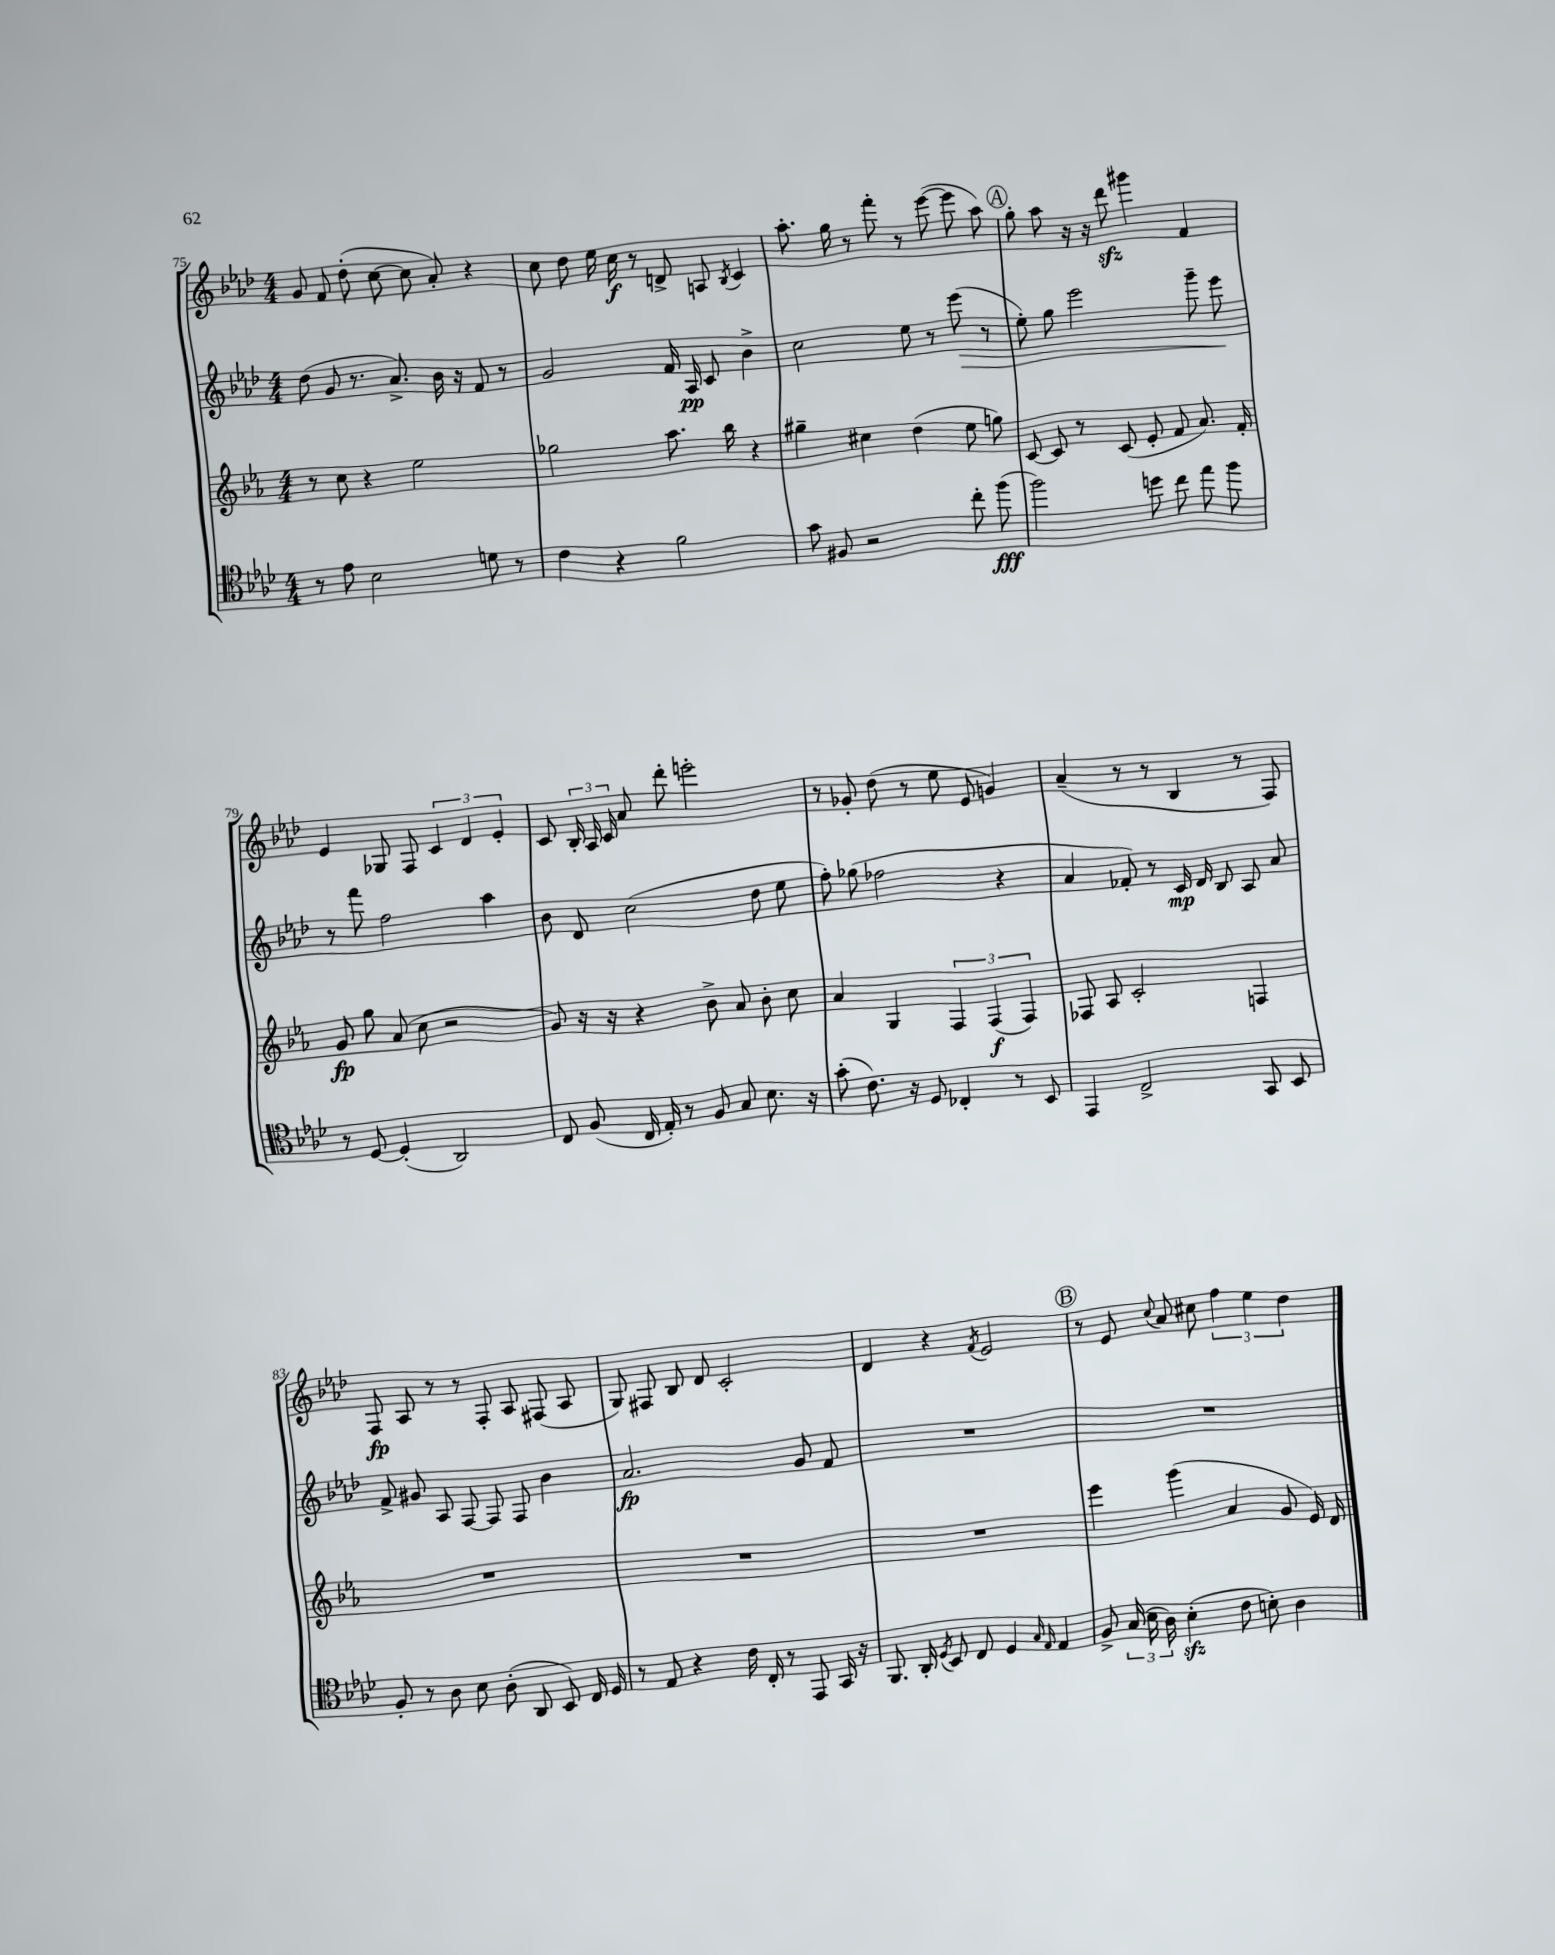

**kern	**kern	**kern	**kern
*staff4	*staff3	*staff2	*staff1
*clefC4	*clefG2	*clefG2	*clefG2
*k[b-e-a-d-]	*k[b-e-a-]	*k[b-e-a-d-]	*k[b-e-a-d-]
*M4/4	*M4/4	*M4/4	*M4/4
8r	8r	(8dd-	8g
8e-	8cc	8g	8f
2B-	4r	8.r	(8dd-'
.	.	.	[8cc
.	.	8.a-^)	.
.	2ee-	.	8cc]
.	.	16b-	8a-')
.	.	16r	.
8d	.	8f	4r
8r	.	8r	.
=	=	=	=
4c	2gg-	2g	8cc
.	.	.	8dd-
4r	.	.	16ee-
.	.	.	16cc
.	.	.	8r
2f	8.aa-	16f	8d^
.	.	16A-	.
.	.	8c	8A
.	16bb-	.	.
.	.	.	8qB-
.	4r	4b-^	4c
=	=	=	=
8g	4gg#~	2cc	8.aa-'
8F#	.	.	.
.	.	.	16gg
2r	4cc#	.	8r
.	.	.	8fff'
.	(4dd	8ee-	8r
.	.	8r	([8eee-
8cc'	8ee-	(8eee-	8eee-]
(8ff	8gg)	8r	8aa-)
=	=	=	=
2ff)	[8c	8ee-')	8gg'
.	8c]	8gg	8aa-
.	8r	2eee-	16r
.	.	.	16r
.	(8c	.	8ddd-
8dd	8e-'	.	4ggg#
8cc	8f	.	.
8ee-	8.a-)	8ggg~	4f
8ff	.	8eee-	.
.	16f'	.	.
=	=	=	=
8r	8g	8r	4e-
[8D-	8gg	8fff	.
(4D-']	(8a-	2ff	8G-
.	8cc	.	8F
2AA-)	2r	.	6c
.	.	.	6d-
.	.	4aa-	.
.	.	.	6e-'
=	=	=	=
8C	8g)	8b-	8c
(8F	16r	8d-	24B-'
.	.	.	24A-
.	16r	.	.
.	.	.	24c
16C	4r	(2cc	8a-
16E-')	.	.	.
8r	.	.	8ddd-'
8F	8b-^	.	2eee'
8G	8a-	.	.
8.B-	8b-'	8dd-	.
.	8cc	8ee-	.
16r	.	.	.
=	=	=	=
(8g'	4a-	8ff')	8r
8.c)	.	(8gg-	8g-'
.	4G	2ff-	(8dd-
16r	.	.	.
8D-	.	.	8r
4C-'	6F	.	8ee-
.	.	.	8e-
.	(6F	.	.
8r	.	4r	4g)
.	6F)	.	.
8BB-	.	.	.
=	=	=	=
4EE-	8F-	4a-	(4a-~
.	8A-	.	.
2C^	2c'	8f-')	8r
.	.	8r	8r
.	.	16c	4B-
.	.	16d-	.
.	.	8B-	.
8GG	4F	8A-	8r
8BB-	.	8a-	8F)
=	=	=	=
8F'	1r	8f^	8F
8r	.	8g#	8A-
8A-	.	8A-	8r
8B-	.	[8F	8r
(8A-'	.	8F]	8F'
8AA-	.	8F	8A-
8BB-)	.	4b-	(8F#
16C	.	.	8A-
16D-	.	.	.
=	=	=	=
8r	1r	2.a-	8G)
8E-	.	.	8F#
4r	.	.	8B-
.	.	.	8d-
16c	.	.	2c'
16C'	.	.	.
8r	.	.	.
8EE-	.	8g	.
16GG	.	8f	.
16r	.	.	.
=	=	=	=
8.FF	1r	1r	4d-
16AA-'	.	.	.
8qD-	.	.	.
8BB-	.	.	4r
8C	.	.	.
.	.	.	8qf
4D-	.	.	2e-
16qqG	.	.	.
16qqE-	.	.	.
4E-	.	.	.
=	=	=	=
8F^	4eee-	1r	8r
(24G	.	.	8e-
24B-	.	.	.
24A-)	.	.	.
.	.	.	8qqcc
(4B-'	(4ggg	.	8a-
.	.	.	8cc#
8c	4a-	.	6ff
8B')	.	.	.
.	.	.	6ee-
4A-	8g	.	.
.	.	.	6dd-
.	16e-)	.	.
.	16d	.	.
==	==	==	==
*-	*-	*-	*-
